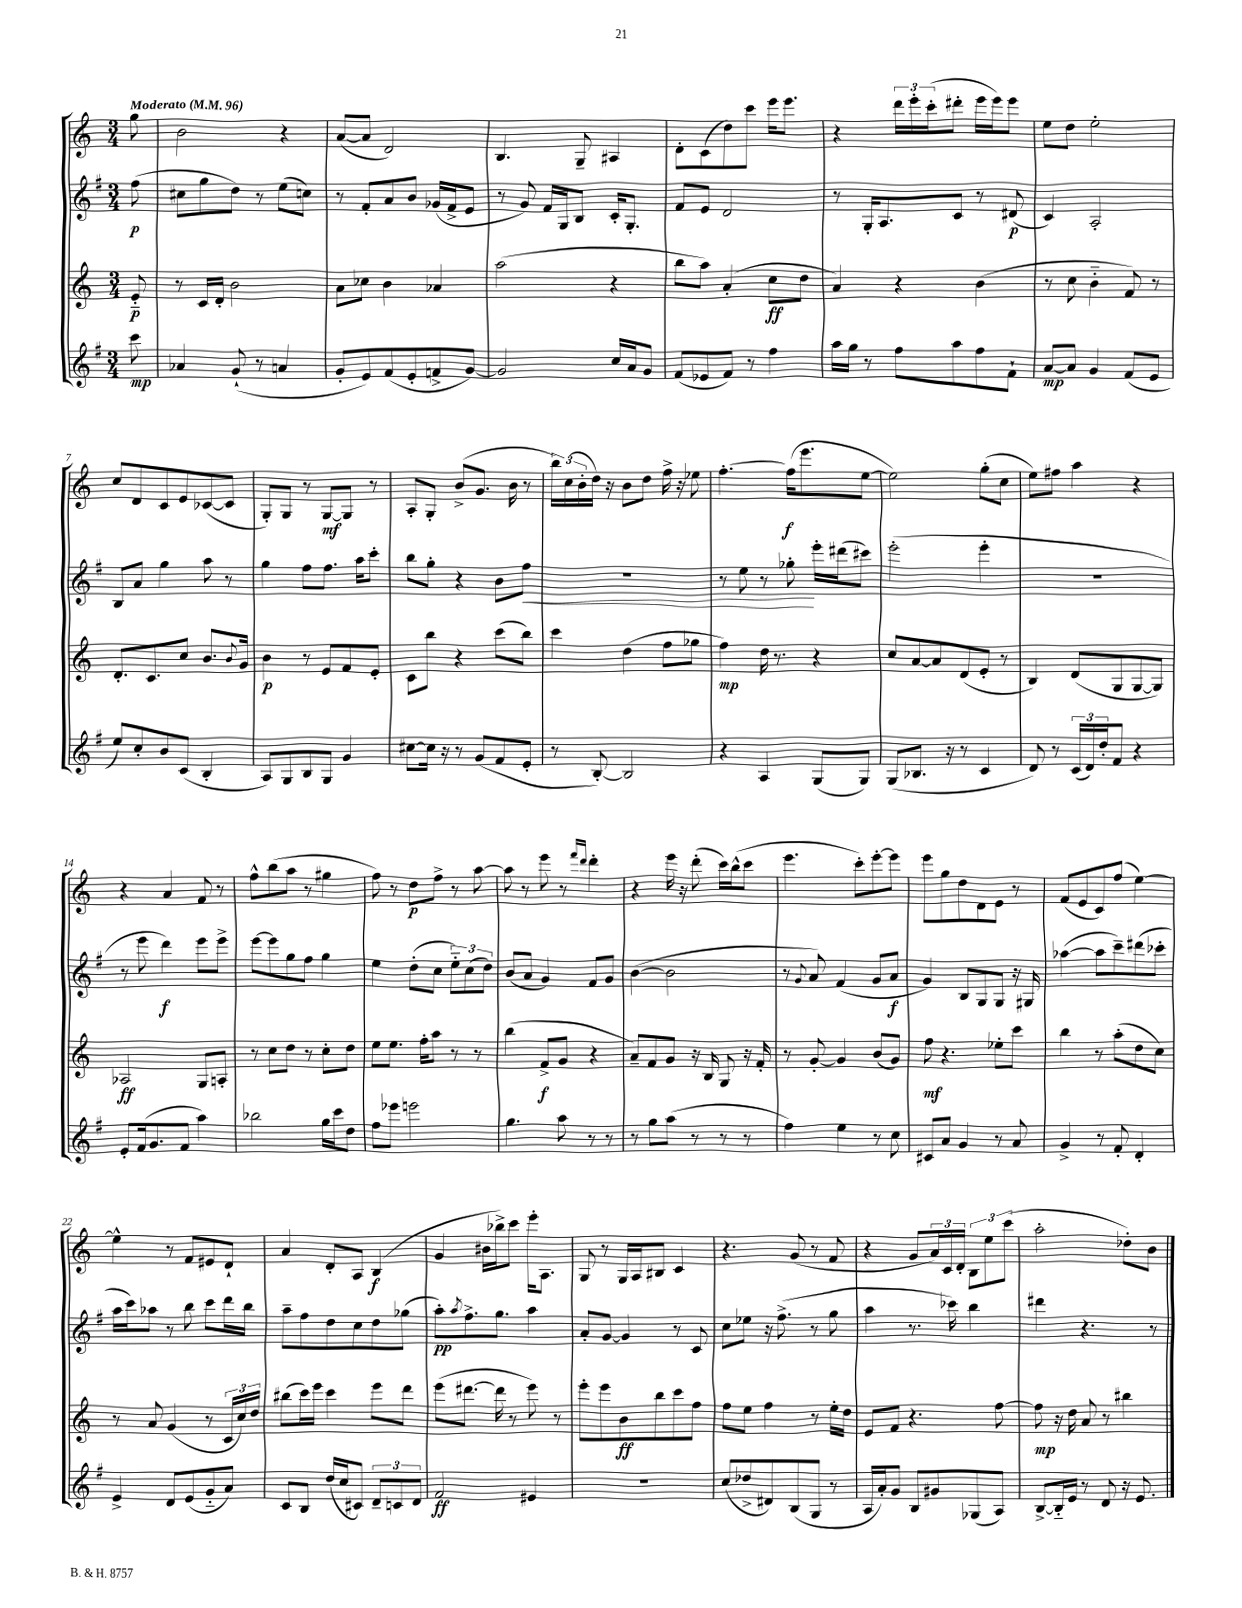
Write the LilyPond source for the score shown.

<<
\new StaffGroup <<
\new Staff = "s0" {
    \clef treble \key c \major \numericTimeSignature \time 3/4 \partial 8 \tempo "Moderato" 4 = 96
    g''8 |
    b'2 r4 |
    a'8~( a'8 d'2) |
    b4. g8-- ais4 |
    d'8-. c'8( d''8) c'''8 e'''16 e'''8. |
    r4 \tuplet 3/2 { d'''16 e'''16-. c'''16-.( } dis'''8-. e'''16 e'''16) e'''8 |
    e''8 d''8 e''2-. |
    c''8 d'8 c'8 e'8 ces'8~( ces'8 |
    g8-.) g8 r8 g8~\mf g8 r8 |
    a8-. g8-. b'8->( g'8. b'16 r8 |
    \tuplet 3/2 { b''16) c''16( b'16-. } d''16) r16 b'8 d''8 f''16-> r16 ees''8 |
    f''4.~-. f''16\f( e'''8. e''8~ |
    e''2) g''8-.( c''8 |
    e''8) fis''8 a''4 r4 |
    r4 a'4 f'8 r8 |
    f''8-^ b''8( a''8 r8 gis''4 |
    f''8) r8 d''8\p f''8-> r8 a''8~ |
    a''8 r8 e'''8 r8 \grace { f'''16 d'''16 } d'''4-. |
    r4 e'''16 r16 d'''8-.( c'''16) b''16-^( c'''8 |
    e'''4. c'''8-.) e'''8~-. e'''8 |
    e'''8 g''8 d''8 d'8 e'8 r8 |
    f'8( e'8 c'8) f''8( e''4~) |
    e''4-^ r8 f'8 eis'8 d'8-! |
    a'4 d'8-. a8 b4\f( |
    g'4 bis'16 bes''16->) c'''8 e'''16-. a8. |
    g8 r8 g16 a16 bis8 c'4 |
    r4. g'8( r8 f'8 |
    r4 g'8 \tuplet 3/2 { a'16) c'16 d'16-. } \tuplet 3/2 { b8 e''8 c'''8( } |
    a''2-. des''8-.) b'8 \bar "|." |
}
\new Staff = "s1" {
    \clef treble \key g \major \numericTimeSignature \time 3/4 \partial 8
    fis''8\p( |
    cis''8 g''8 d''8) r8 e''8( c''8) |
    r8 fis'8-. a'8 b'8 ges'16( fis'16-> e'8 |
    r8 g'8) fis'16 g16 b8 c'16-. g8.-. |
    fis'8 e'8 d'2 |
    r8 g16-. a8. c'8 r8 dis'8\p( |
    c'4) a2-. |
    b8 a'8 g''4 a''8 r8 |
    g''4 fis''8 fis''8. a''16 c'''8-. |
    b''8 g''8-. r4 b'8 fis''8\< |
    R2. |
    r8 e''8 r8 ges''8-.\! e'''16-. dis'''16( cis'''8) |
    e'''2-.( e'''4-. |
    R2. |
    r8 e'''8 d'''4\f) e'''8 e'''8-> |
    e'''8~ e'''8 g''8 fis''8 g''4 |
    e''4 d''8-.( c''8 \tuplet 3/2 { e''8-_) c''8( d''8) } |
    b'8( a'8 g'4) fis'8 g'8 |
    b'4~( b'2 |
    r8 \appoggiatura { g'8 } a'8) fis'4( g'8 a'8\f |
    g'4) b8 g8 g8 r16 gis16 |
    aes''4~( aes''8 c'''8--) dis'''8( ces'''8-. |
    a''16 c'''16) aes''8 r8 b''8 c'''8 d'''16 b''16 |
    a''8-- fis''8 d''8 c''8 d''8 ges''8( |
    a''8-.\pp) \acciaccatura { a''8 } fis''8.-> g''8. a''4 |
    a'8-. g'8~ g'4 r8 c'8 |
    c''8 ees''8 r16 fis''8.->( r8 g''8 |
    a''4 r8. ces'''16) b''4 |
    dis'''4 r4. r8 \bar "|." |
}
\new Staff = "s2" {
    \clef treble \key c \major \numericTimeSignature \time 3/4 \partial 8
    e'8-_\p |
    r8 c'16 d'16-. b'2 |
    a'8 ces''8 b'4 aes'4 |
    a''2( r4 |
    b''8 a''8) a'4-.( c''8\ff d''8 |
    a'4) r4 b'4( |
    r8 c''8 b'4-_ f'8) r8 |
    d'8.-. c'8. c''8 b'8. \appoggiatura { b'8 } g'16 |
    b'4\p r8 e'8 f'8 e'8-. |
    c'8 b''8 r4 c'''8( b''8) |
    c'''4 d''4( f''8 ges''8 |
    f''4\mp) d''16 r8. r4 |
    c''8 a'8~ a'8 d'8( e'8-. r8 |
    b4) d'8( g8 g8~ g8) |
    aes2\ff g8 a8-. |
    r8 c''8 d''8 r8 c''8-. d''8 |
    e''8 e''8. f''16-. a''8 r8 r8 |
    b''4( f'8->\f g'8 r4 |
    a'8--) f'8 g'8 r16 b16 g8 r16 f'16-. |
    r8 g'8~-. g'4 b'8( g'8) |
    f''8\mf r4. ees''8-. c'''8 |
    b''4 r8 a''8-.( d''8 c''8) |
    r8 a'8 g'4( r8 \tuplet 3/2 { c'16 c''16) d''16 } |
    bis''8( c'''16) e'''16 c'''4 e'''8 d'''8 |
    e'''8( dis'''8.~ dis'''16 r8 e'''8) r8 |
    e'''8-. e'''8 b'8\ff b''8 c'''8 f''8 |
    f''8 e''8 f''4 r8 e''16-. d''16 |
    e'8 f'8 r4. f''8~ |
    f''8\mp r16 d''16 a'8 r8 bis''4 \bar "|." |
}
\new Staff = "s3" {
    \clef treble \key g \major \numericTimeSignature \time 3/4 \partial 8
    c'''8\mp |
    aes'4 g'8-!( r8 a'4 |
    g'8-. e'8) fis'8( e'8-. f'8-> g'8~) |
    g'2 c''16 a'16 g'8 |
    fis'8( ees'8 fis'8) r8 fis''4 |
    a''16 g''16 r8 fis''8 a''8 fis''8 fis'8-! |
    a'8~\mp a'8 g'4 fis'8( e'8 |
    e''8) c''8-. b'8 c'8( b4-. |
    a8) g8 b8 g8 g'4 |
    cis''8~ cis''16 r16 r8 g'8( fis'8 e'8-. |
    r8 b8~-.) b2 |
    r4 a4 g8( g8) |
    g8( bes8. r16 r8 c'4 |
    d'8) r8 \tuplet 3/2 { c'16( d'16) d''16-. } fis'8 r4 |
    e'8-. fis'16( g'8. fis'8 a''4) |
    bes''2 g''16 c'''16 d''8 |
    fis''8 ees'''8 e'''2 |
    g''4. a''8 r8 r8 |
    r8 g''8 a''8( r8 r8 r8 |
    fis''4) e''4 r8 c''8 |
    cis'8 a'8 g'4 r8 a'8 |
    g'4-> r8 fis'8-. d'4-. |
    e'4-> d'8 e'8( g'8-_ a'8) |
    c'8 b8 d''16( c''16 cis'8) \tuplet 3/2 { d'8-- c'8 d'8 } |
    fis'2\ff eis'4 |
    R2. |
    c''8( des''8-> dis'8) b8( g8 r8 |
    a16 a'16-.) g'8 b8 gis'8 ges8( a8) |
    b8~-> b16-_ e'16 r8 d'8 r16 e'8. \bar "|." |
}
>>
>>
